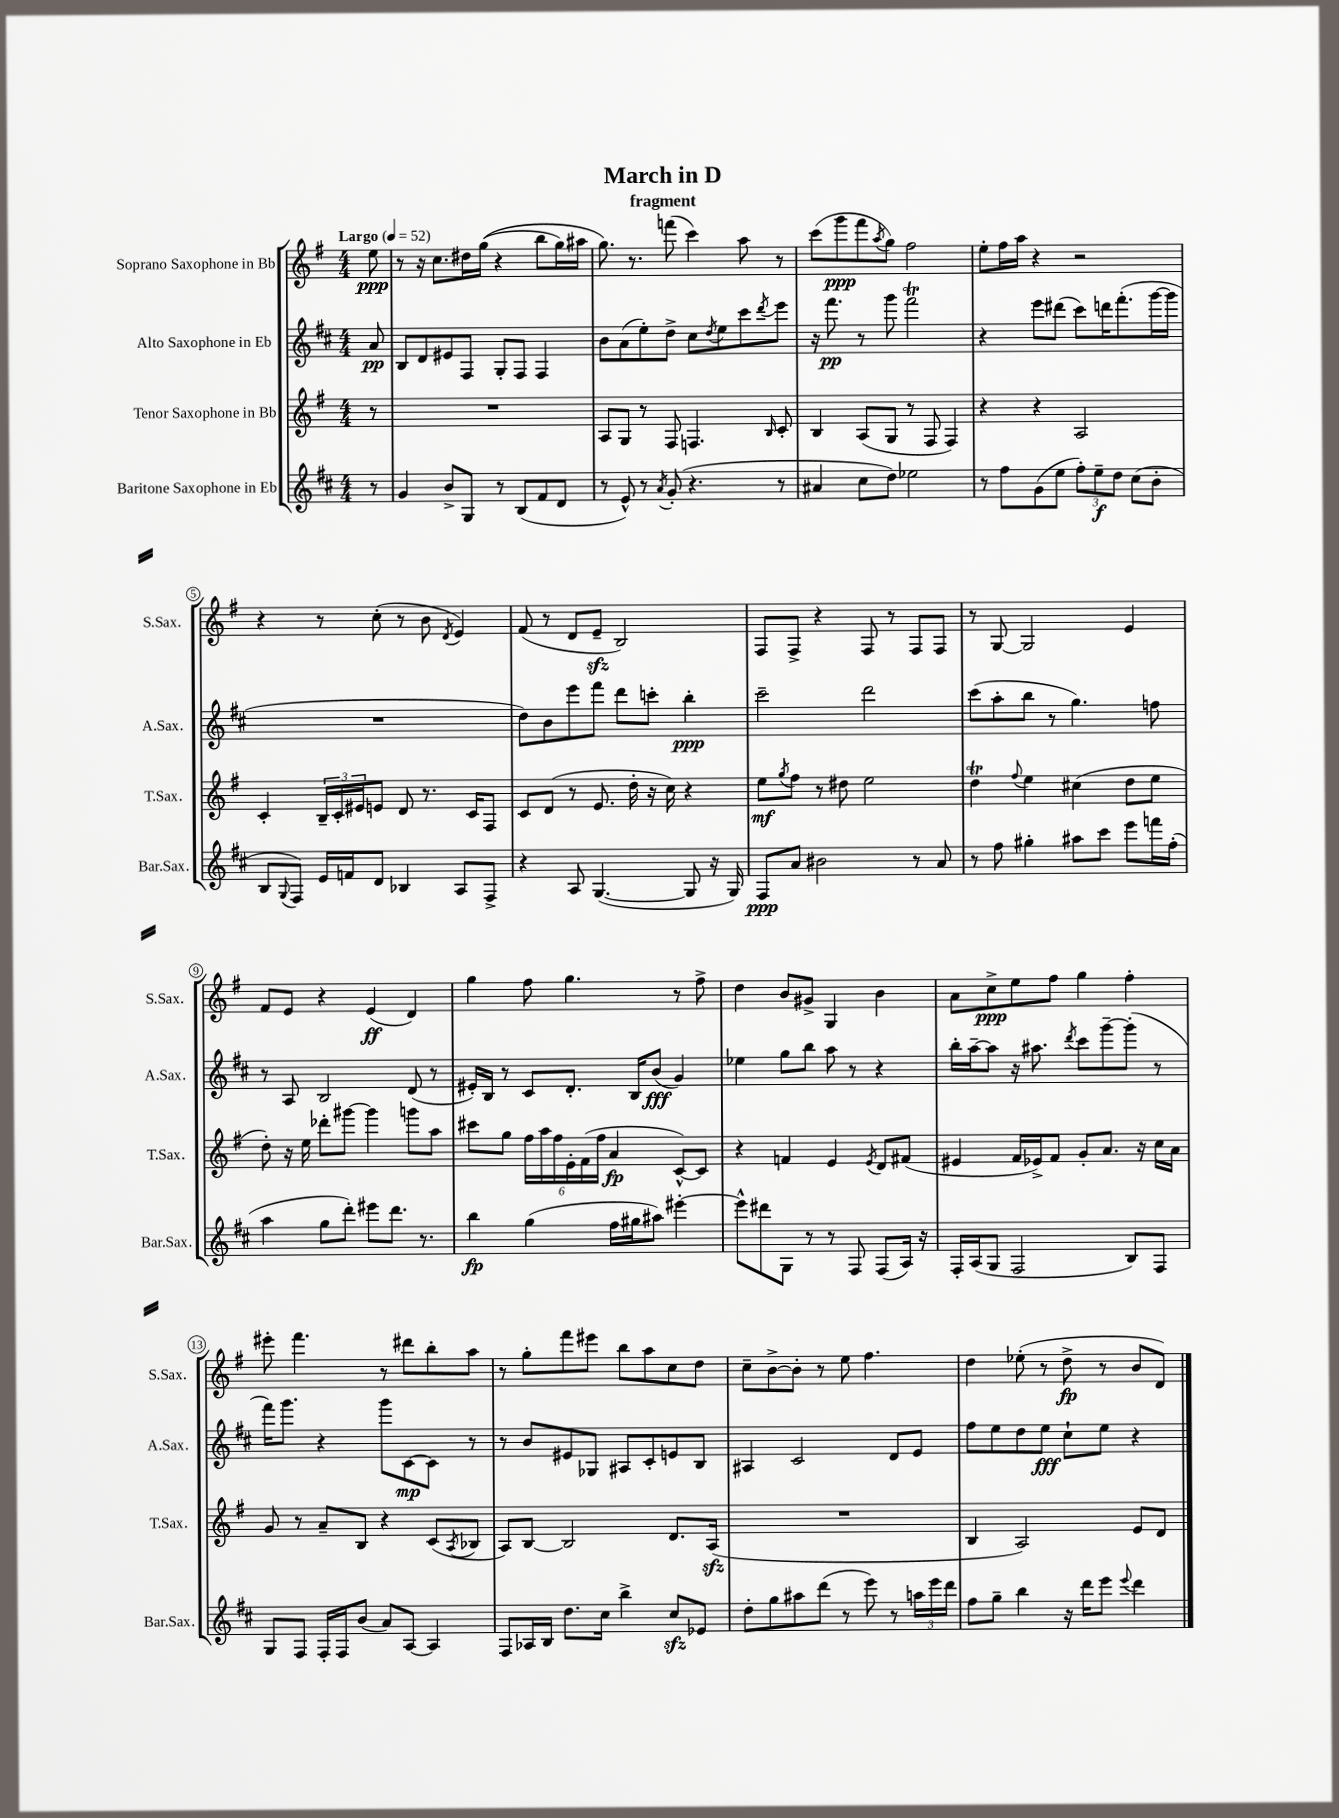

**kern	**kern	**kern	**kern
*staff4	*staff3	*staff2	*staff1
*clefG2	*clefG2	*clefG2	*clefG2
*k[f#c#]	*k[f#]	*k[f#c#]	*k[f#]
*M4/4	*M4/4	*M4/4	*M4/4
*MM52	*MM52	*MM52	*MM52
8r	8r	8a	8ee
=	=	=	=
4g	1r	8B	8r
.	.	8d	16r
.	.	.	8.cc
8b^	.	8e#	.
8G	.	8F#	16dd#
.	.	.	&((16gg
8r	.	8G'	4r
(8B	.	8F#	.
8f#	.	4F#	8bb
8d	.	.	16gg)
.	.	.	16aa#
=	=	=	=
8r	8A	8b	8.gg&)
8e^^)	8G	(8a	.
.	.	.	8.r
8r	8r	8ee')	.
8qa	.	.	.
(8g'	8F#	8dd^	(8fff
4.r	4.F	8cc#	4ccc)
.	.	8qdd	.
.	.	8ee	.
.	.	8ccc#	8aa
.	16qqB	8qddd	.
8r	8c'	8eee	8r
=	=	=	=
4a#	4B	16r	(8ccc
.	.	8.fff#	.
.	.	.	8ggg
8cc#	(8A	8r	8fff#
.	.	.	8qaa
8dd)	8G	8ggg	8gg)
2ee-	8r	2fff#	2ff#
.	8F#	.	.
.	4F#)	.	.
=	=	=	=
8r	4r	4r	8ee'
8ff#	.	.	16ff#
.	.	.	16aa
(8g	4r	8eee	4r
8ee	.	(8ddd#	.
12ff#')	2A	8ccc#)	2r
12ee~	.	.	.
.	.	16ddd	.
12dd	.	.	.
.	.	(8.fff#'	.
(8cc#	.	.	.
8b'	.	[16ggg	.
.	.	16ggg]	.
=	=	=	=
8B	4c'	1r	4r
8qqG	.	.	.
8F#)	.	.	.
16e	24B~	.	8r
.	24c'	.	.
16f	.	.	.
.	24e#	.	.
8d	8e	.	(8cc'
4B-	8d	.	8r
.	8.r	.	8b
.	.	.	8qd
8A	.	.	4e)
.	16c	.	.
8F#^	8F#	.	.
=	=	=	=
4r	8c	8dd)	(8f#
.	(8d	8b	8r
8A	8r	8eee	8d
([4.G	8.e	8fff#	8e~
.	.	8ddd	2B)
.	16dd'	.	.
.	16r	8ccc'	.
.	16cc)	.	.
8G]	4r	4bb'	.
16r	.	.	.
16G)	.	.	.
=	=	=	=
8F#	8ee	2ccc#~	8F#
.	8qgg	.	.
8a	8ff#	.	8F#^
2b#	8r	.	4r
.	8dd#	.	.
.	2ee	2ddd	8F#
.	.	.	8r
8r	.	.	8F#
8a	.	.	8F#
=	=	=	=
8r	4dd	(8ccc#	8r
8ff#	.	8aa'	[8G
.	8qqff#	.	.
4gg#'	4ee	8bb	2G]
.	.	8r	.
8aa#	(4cc#	4.gg)	.
8ccc#	.	.	.
8eee	8dd	.	4e
16fff	8ee	8ff	.
(16ff#'	.	.	.
=	=	=	=
4aa	8dd')	8r	8f#
.	16r	8A	8e
.	16ee	.	.
8gg	8ddd-'	2B	4r
8ddd')	[8ggg#	.	.
8eee#	4ggg#]	.	(4e
8.ddd	.	.	.
.	8ggg	(8d	4d)
8.r	.	.	.
.	8aa	8r	.
=	=	=	=
4bb	8ccc#	16e#')	4gg
.	.	16B	.
.	8gg	8r	.
(4gg	24ff#	8c#	8ff#
.	24aa	.	.
.	24ff#	.	.
.	24e'	8.d'	4.gg
.	(24f#	.	.
.	24ff#	.	.
16ff#	4a	.	.
16gg#	.	16B	.
8aa#)	.	(8b	.
[4eee#'	[8c^^)	4g)	8r
.	8c]	.	8ff#^
=	=	=	=
8eee#^^]	4r	4ee-	4dd
8ddd#	.	.	.
8G	4f	8gg	8b
8r	.	8bb	8g#^
8r	4e	8aa	4G
8F#	.	8r	.
.	8qe	.	.
(8F#	8d	4r	4b
16A)	(8f#	.	.
16r	.	.	.
=	=	=	=
16F#'	4e#	16bb'	8a
(16A	.	[16aa~	.
8G	.	8aa]	8cc^
2F#	16f#	16r	8ee
.	16e-^)	8.aa#	.
.	8f#	.	8ff#
.	.	8qddd	.
.	8g'	8ccc#	4gg
.	8.a	[8ggg~	.
8B)	.	(8ggg']	4ff#'
.	16r	.	.
8F#	16cc	8r	.
.	16a	.	.
=	=	=	=
8G	8g	16fff#)	8eee#'
.	.	8.ggg	.
8F#	8r	.	4.fff#
16F#'	8a~	4r	.
16F#	.	.	.
(8b	8B	.	.
8a)	4r	8ggg	8r
[8A	.	[8c#	8ddd#
4A]	(8c	8c#]	8bb'
.	8qA	.	.
.	8B-	8r	8aa
=	=	=	=
8F#	8A)	8r	8r
16A-	[8B	8b	8gg'
16B	.	.	.
8.dd	2B]	8e#	8fff#
.	.	8G-	8eee#
16cc#	.	.	.
4bb^	.	8A#	8bb
.	.	8c#'	8aa
8cc#	8.d	8e	8cc
8e-	.	8B	8dd
.	(16A	.	.
=	=	=	=
8dd'	1r	4A#	8cc~
8gg	.	.	[8b^
8aa#	.	2c#	8b']
(8ddd	.	.	8r
8r	.	.	8ee
8eee)	.	.	4.ff#
8r	.	8d	.
24aa	.	8e	.
24eee	.	.	.
24ddd	.	.	.
=	=	=	=
8ff#	4B	8ff#	4dd
8gg~	.	8ee	.
4bb	2A)	8dd	(8ee-'
.	.	8ee	8r
16r	.	8cc#`	8dd^
16ddd	.	.	.
8eee	.	8ee	8r
8qqeee	.	.	.
4ddd	8e	4r	8b
.	8d	.	8d)
==	==	==	==
*-	*-	*-	*-
